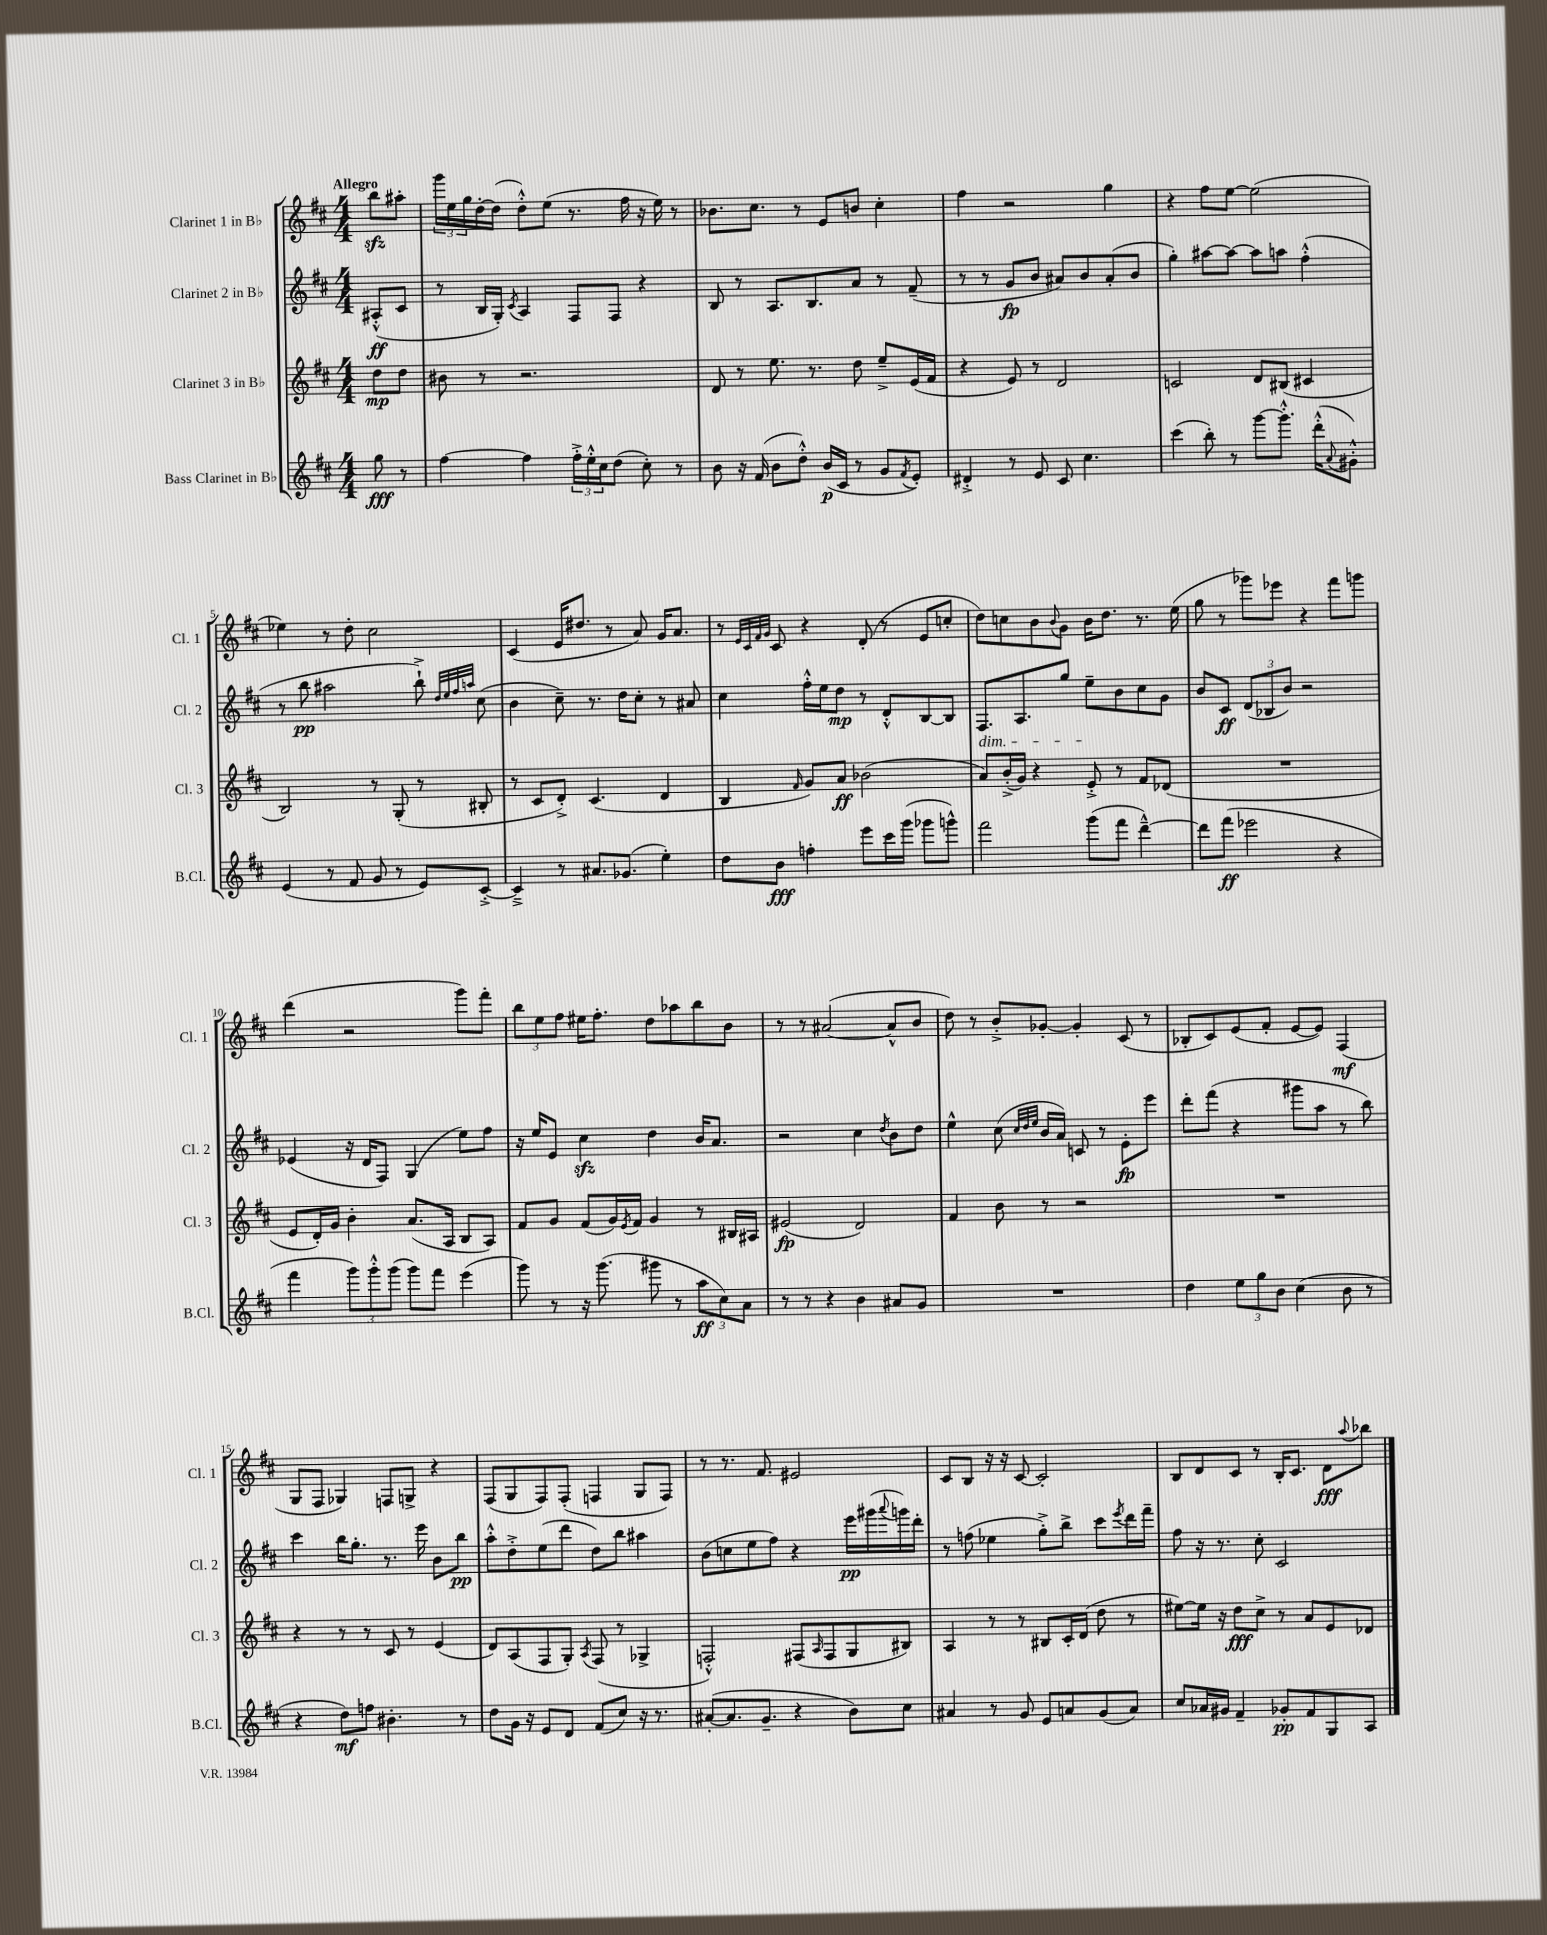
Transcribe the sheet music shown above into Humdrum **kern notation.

**kern	**kern	**kern	**kern
*staff4	*staff3	*staff2	*staff1
*clefG2	*clefG2	*clefG2	*clefG2
*k[f#c#]	*k[f#c#]	*k[f#c#]	*k[f#c#]
*M4/4	*M4/4	*M4/4	*M4/4
8gg\	8dd\L	(8A#'^^/L	8bb\L
8r	8dd\J	8c#/J	8aa#'\J
=	=	=	=
[4ff#\	8b#\	8r	24ggg\LL
.	.	.	24ee\
.	.	.	24gg\
.	8r	16B/LL	[16dd'\
.	.	16G'/JJ)	(16dd\]JJ
.	.	8qc#/	.
4ff#\]	2.r	4A/	8dd'^^\L)
.	.	.	(8ee\J
24ff#'^\LL	.	8F#/L	8.r
24ee'^^\	.	.	.
24cc#\J	.	.	.
(8dd\J	.	8F#/J	.
.	.	.	16ff#\
8cc#'\)	.	4r	16r
.	.	.	16ee\)
8r	.	.	8r
=	=	=	=
8b\	8d/	8B/	8.b-\L
16r	8r	8r	.
(16f#/	.	.	8.cc#\J
8b\L	8.ee\	8.A/L	.
8dd'^^\J)	.	.	8r
.	8.r	8.B/	.
(16b/LL	.	.	8e/L
16c#/JJ	.	.	.
8r	8dd\	8a/J	8b/J
8g/L	8ee~^/L	8r	4cc#'\
8qf#/	.	.	.
8e'/J)	(16e/L	(8f#~/	.
.	16f#/JJ	.	.
=	=	=	=
4d#'^/	4r	8r	4ff#\
.	.	8r	.
8r	8e/)	8g/L	2r
8e/	8r	8b/J	.
8c#/	2d/	8a#/L)	.
4.cc#\	.	8b/	.
.	.	(8a#'/	4gg\
.	.	8b/J	.
=	=	=	=
(4ccc#\	2c/	4gg'\)	4r
8bb'\)	.	[8aa#\L	8ff#\L
8r	.	8aa#\_J	[8ee\J
[8ggg\L	8d/L	8aa#\]L	(2ee\]
8.ggg'^^\]J	(8B#/J	8aa\J	.
.	4c#/	(4ff#'^^\	.
(16ddd'^^\LK	.	.	.
8qqa/	.	.	.
8g#'^^\J)	.	.	.
=	=	=	=
(4e/	2B/)	8r	4ee-\)
.	.	8bb\	.
8r	.	2aa#\	8r
8f#/	.	.	8dd'\
8g/	8r	.	2cc#\
8r	(8G'/	.	.
8e/L)	8r	8bb`^\)	.
.	.	32qqdd/LLL	.
.	.	32qqee/	.
.	.	32qqff#/	.
.	.	32qqaa/JJJ	.
[8c#'^/J	8B#'/	(8cc#\	.
=	=	=	=
4c#~^/]	8r	4b\	(4c#/
.	8c#/L	.	.
8r	8d'^/J)	8cc#~\)	16e/LK
.	.	.	8.dd#/J
8.a#/L	(4.c#/	8.r	.
.	.	.	8r
(8.g-/J	.	16dd\LK	.
.	.	8cc#'\J	8a/)
4ee'\)	4d/	8r	16g/LK
.	.	.	8.a/J
.	.	8a#/	.
=	=	=	=
8dd\L	4B/	4cc#\	8r
.	.	.	32qqe/LLL
.	.	.	32qqc#/
.	.	.	32qqf#/
.	.	.	32qqg/JJJ
8b\J	.	.	8c#/
.	16qqf#/	.	.
4ff'\	8g/L)	16ff#'^^\LL	4r
.	.	16ee\J	.
.	8a/J	8dd\J	.
8eee\L	(2b-\	8r	(8d'/
16ccc#\L	.	8d'^^/L	8r
(16ggg\JJ	.	.	.
8ggg-\L	.	[8B/	8e/L
8ggg^^\J)	.	8B/]J	8cc'/J
=	=	=	=
2fff#\	8a/L)	8.F#/L	8dd\L)
.	(16b'^/L	.	8cc\
.	16g/JJ)	8.A/	.
.	4r	.	8b\
.	.	.	8qqb/
.	.	8gg/J	8g\J
(8ggg\L	8e'^/	8ee~\L	16b\LK
.	.	.	8.dd\J
8fff#\J	8r	8b\	.
[4ddd~^^\)	8f#/L	8cc#\	8.r
.	(8d-/J	8g\J	.
.	.	.	(16ee\
=	=	=	=
8ddd\]L	1r	8b/L	8gg\
(8fff#\J	.	8c#/J	8r
2eee-\	.	(12d/L	8ggg-\L)
.	.	12B-/	.
.	.	.	8eee-\J
.	.	12b/J)	.
.	.	2r	4r
4r	.	.	8fff#\L
.	.	.	8ggg\J
=	=	=	=
4fff#\	8e/L	(4e-/	(4ddd\
.	16d'/L)	.	.
.	16g/JJ	.	.
12ggg\L)	4b'\	16r	2r
.	.	16d/LK	.
12ggg'^^\	.	.	.
.	.	8F#/J)	.
(12ggg\J	.	.	.
8ggg\L)	(8.a/L	(4G/	.
8fff#\J	.	.	.
.	16A/Jk	.	.
(4eee\	8B/L	8ee\L)	8ggg\L)
.	8A/J)	8ff#\J	8fff#'\J
=	=	=	=
8ggg\)	8f#/L	16r	12bb\L
.	.	16ee/LK	.
.	.	.	12ee\
8r	8g/J	8e/J	.
.	.	.	12ff#\J
16r	(8f#/L	4cc#\	16ee#\LK
(8.ggg\	.	.	8.ff#'\J
.	16g/L)	.	.
.	8qe/	.	.
.	16f#/JJ	.	.
8ggg#\	4g/	4dd\	8dd\L
8r	.	.	8aa-\
12aa\L	8r	16b/LK	8bb\
.	.	8.a/J	.
12cc#\)	.	.	.
.	16B#/LL	.	8b\J
12a\J	.	.	.
.	16A#/JJ	.	.
=	=	=	=
8r	(2e#/	2r	8r
8r	.	.	8r
4r	.	.	([2a#/
4b\	2d/)	4cc#\	.
.	.	8qdd/	.
8a#/L	.	8b\L	8a#^^/]L
8g/J	.	8dd\J	8b/J
=	=	=	=
1r	4f#/	4ee^^\	8dd\)
.	.	.	8r
.	8b\	(8cc#\	8b'^/L
.	.	32qqcc#/LLL	.
.	.	32qqdd/	.
.	.	32qqee/JJJ	.
.	8r	16b/LL	[8g-'/J
.	.	16a/JJ)	.
.	2r	8c/	4g-'/]
.	.	8r	.
.	.	8e'\L	(8c#/
.	.	8eee\J	8r
=	=	=	=
4dd\	1r	8ddd'\L	8B-'/L
.	.	(8fff#\J	8c#/)
12ee\L	.	4r	(8e/
12gg\	.	.	.
.	.	.	8f#'/J
12b\J	.	.	.
(4cc#\	.	8ggg#\L	[8e/L
.	.	8aa\J	8e/]J)
8b\	.	8r	(4F#/
8r	.	8bb\)	.
=	=	=	=
4r	4r	4ccc#\	8G/L
.	.	.	8F#/J
8dd\L)	8r	16bb\LK	4G-/)
.	.	8.gg'\J	.
8ff\J	8r	.	.
4.b#'\	8c#/	8.r	8F/L
.	8r	.	8G^/J
.	.	16eee\	.
.	(4e/	8b\L	4r
8r	.	8bb\J	.
=	=	=	=
8dd\L	8d/L)	8aa'^^\L	(8F#/L
16g\Jk	(8A/	8dd'^\	8G/
16r	.	.	.
8e/L	8F#/	(8ee\	8F#/)
8d/J	8G'/J)	8ddd\J	(8F#'/J
.	8qA/	.	.
(8f#/L	(8F#/	8dd\L)	4F/
8cc#/J)	8r	8bb\J	.
16r	4G-^/	4aa#\	8G/L
8.r	.	.	.
.	.	.	8F/J)
=	=	=	=
([8a#'/L	2F'^^/)	(8b\L	8r
8.a#/]	.	8cc\	8.r
.	.	8ee\	.
8.g~/J	.	.	8.f#/
.	.	8ff#\J)	.
4r	(8F#/L	4r	2e#/
.	16qqA/	.	.
.	8F#/	.	.
8b\L)	8G/	16eee\LL	.
.	.	(16ggg#\	.
.	.	8qqaaa/	.
8cc#\J	8B#/J)	16ggg\)	.
.	.	16ddd'\JJ	.
=	=	=	=
4a#/	4A/	8r	8c#/L
.	.	(8ff\	8B/J
8r	8r	4ee-\	16r
.	.	.	16r
8g/	8r	.	[8c#/
8e/L	8B#/L	8gg'^\L)	2c#'/]
8a/	16c#'/L	8bb^\J	.
.	(16d/JJ	.	.
(8g/	8dd\	8ccc#\L	.
.	.	8qeee/	.
8a/J)	8r	16ddd\L	.
.	.	16fff#~\JJ	.
=	=	=	=
8cc#/L	[8ee#\L)	8ff#\	8B/L
16a-/L	16ee#\]Jk	16r	8d/
16g#/JJ	16r	8.r	.
4f#~/	8dd\L	.	8c#/J
.	8cc#^\J	8cc#'\	8r
8g-'/L	8r	2c#/	16B'/LK
.	.	.	8.c#/J
8f#/	8a/L	.	.
8G/	8e/	.	8d\L
.	.	.	8qqaa/
8A/J	8d-/J	.	8bb-\J
==	==	==	==
*-	*-	*-	*-
